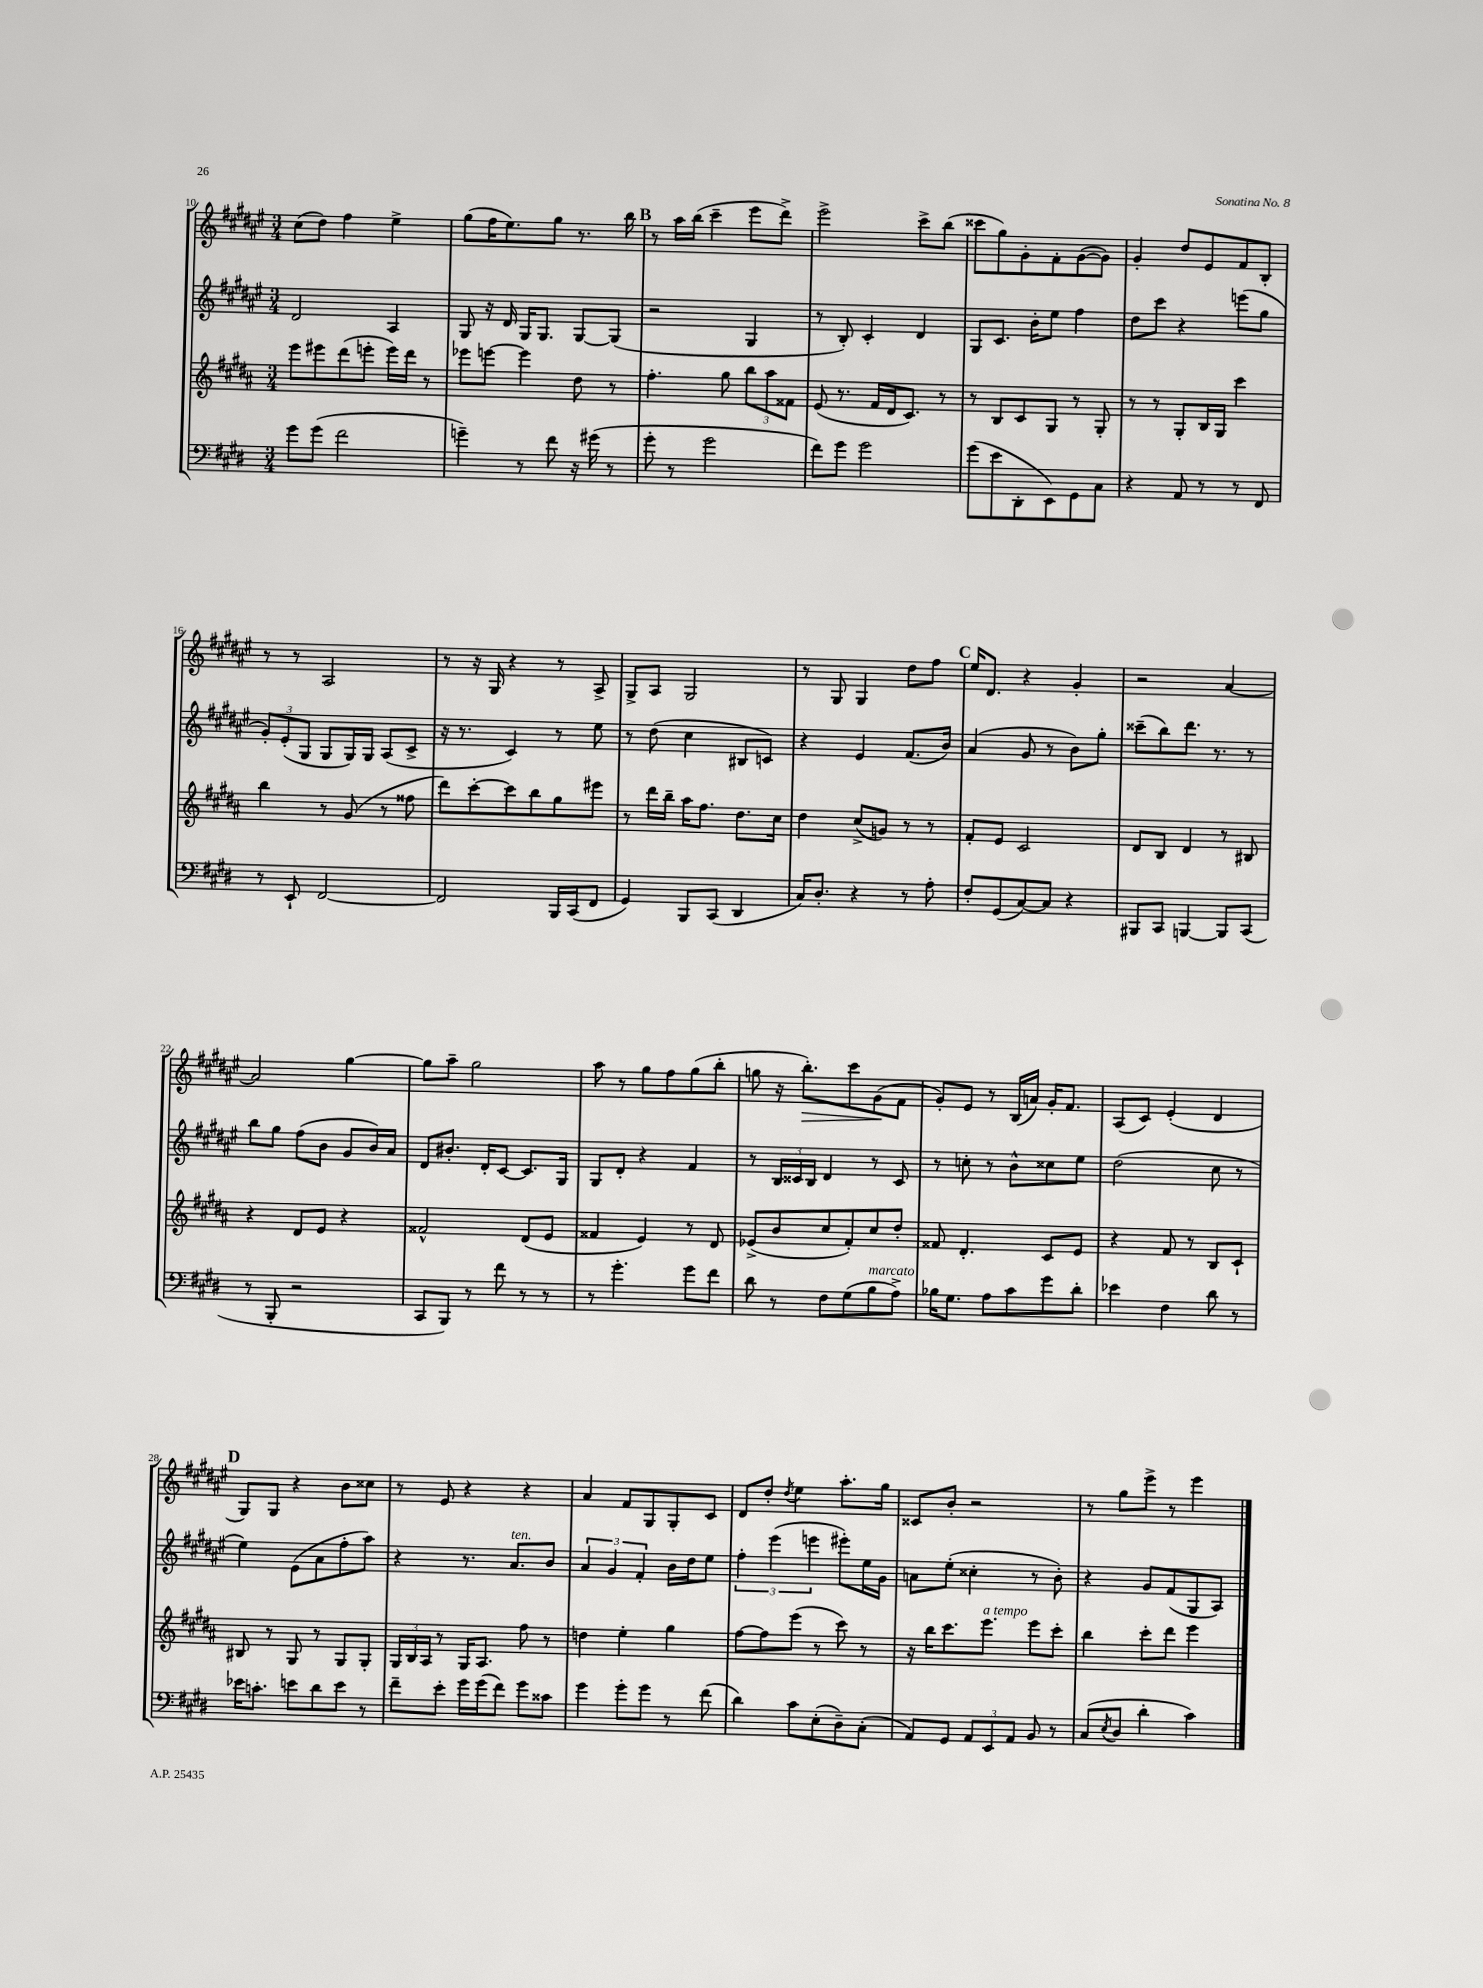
<<
\new StaffGroup <<
\new Staff = "s0" {
    \clef treble \key fis \major \numericTimeSignature \time 3/4
    cis''8( dis''8) fis''4 eis''4-> |
    gis''8( fis''16 eis''8.) gis''8 r8. b''16 |
    \mark \markup { \bold "B" } r8 ais''16 b''16( cis'''4-- eis'''8 dis'''8->) |
    eis'''2-> cis'''8-> b''8( |
    cisis'''8 gis''8) gis'8-. fis'8-. gis'8~( gis'8) |
    gis'4-. dis''8 eis'8 fis'8 b8-. |
    r8 r8 ais2 |
    r8 r16 gis16 r4 r8 ais8-> |
    gis8-> ais8 gis2 |
    r8 gis8 gis4 dis''8 fis''8 |
    \mark \markup { \bold "C" } eis''16 dis'8. r4 gis'4-. |
    r2 ais'4~ |
    ais'2 gis''4~ |
    gis''8 ais''8-- gis''2 |
    ais''8 r8 gis''8 fis''8 gis''8( b''8-. |
    g''8 r16 b''8.-.\>) cis'''8 gis'8\!( fis'8 |
    gis'8-.) eis'8 r8 b16( a'16) gis'16-. fis'8. |
    ais8( cis'8) eis'4-.( dis'4 |
    \mark \markup { \bold "D" } gis8) gis8 r4 b'8 cisis''8 |
    r8 eis'8 r4 r4 |
    ais'4 fis'8 gis8 gis8-. cis'8 |
    dis'8 dis''8-. \acciaccatura { dis''8 } eis''4 ais''8.-. gis''16 |
    cisis'8 b'8-. r2 |
    r8 gis''8 eis'''8-> r8 eis'''4 \bar "|." |
}
\new Staff = "s1" {
    \clef treble \key fis \major \numericTimeSignature \time 3/4
    dis'2 ais4 |
    gis8 r16 dis'16 gis16 gis8. gis8~ gis8( |
    \mark \markup { \bold "B" } r2 gis4 |
    r8 b8-.) cis'4-. dis'4 |
    gis8 cis'8. b'16-. eis''8 fis''4 |
    dis''8 cis'''8 r4 e'''8( gis''8 |
    \tuplet 3/2 { gis'8-.) eis'8-.( gis8 } gis8 gis16) gis16 ais8( cis'8-> |
    r16 r8. cis'4) r8 eis''8 |
    r8 dis''8( cis''4 bis8 c'8) |
    r4 eis'4 fis'8.( b'16) |
    \mark \markup { \bold "C" } ais'4( gis'8 r8 b'8) gis''8-. |
    cisis'''8--( b''8) dis'''8. r8. r8 |
    b''8 gis''8 fis''8( b'8 gis'8 b'16) ais'16 |
    dis'8 bis'8.-. dis'16-. cis'8~ cis'8. gis16 |
    gis8 dis'8-. r4 fis'4 |
    r8 \tuplet 3/2 { b16 cisis'16 b16 } dis'4 r8 cisis'8 |
    r8 c''8-. r8 b'8-^ cisis''8 eis''8 |
    dis''2( cis''8 r8 |
    \mark \markup { \bold "D" } eis''4) eis'8( ais'8 fis''8-. ais''8) |
    r4 r8. ais'8.^\markup { \italic "ten." } b'8 |
    \tuplet 3/2 { ais'4 gis'4 fis'4-. } b'16 dis''16 eis''8 |
    \tuplet 3/2 { fis''4-. eis'''4( e'''4 } eis'''8-.) eis''16 gis'16 |
    a'8 eis''8-.( cisis''4-. r8 b'8-.) |
    r4 gis'8 fis'8( gis8 ais8) \bar "|." |
}
\new Staff = "s2" {
    \clef treble \key b \major \numericTimeSignature \time 3/4
    e'''8 eis'''8 dis'''8( e'''8-. e'''16) dis'''16 r8 |
    ees'''8 e'''8~ e'''4 dis''8 r8 |
    \mark \markup { \bold "B" } fis''4.-. gis''8 \tuplet 3/2 { b''8 ais''8 fisis'8 } |
    e'8( r8. fis'16 dis'16 cis'8.) r8 |
    r8 b8 cis'8 gis8 r8 gis8-. |
    r8 r8 gis8-. b16 gis16 cis'''4 |
    b''4 r8 gis'8( r8 fisis''8 |
    dis'''8) cis'''8~-. cis'''8 b''8 gis''8 eis'''8 |
    r8 dis'''16 b''16-- ais''16 fis''8. dis''8. cis''16 |
    dis''4 cis''8->( g'8) r8 r8 |
    \mark \markup { \bold "C" } fis'8-. e'8 cis'2 |
    dis'8 b8 dis'4 r8 bis8 |
    r4 dis'8 e'8 r4 |
    fisis'2-^ dis'8( e'8 |
    fisis'4 e'4) r8 dis'8 |
    ees'8->( b'8 cis''8 fis'8-.) cis''8 dis''8-. |
    fisis'8 dis'4.-. cis'8 e'8 |
    r4 fis'8 r8 b8 cis'8-! |
    \mark \markup { \bold "D" } bis8 r8 gis8 r8 gis8 gis8-. |
    \tuplet 3/2 { gis16 b16 ais16 } r8 gis16 ais8. fis''8 r8 |
    d''4 e''4-. gis''4 |
    fis''8~ fis''8 e'''8( r8 cis'''8) r8 |
    r16 b''16 cis'''8. e'''8.^\markup { \italic "a tempo" } e'''8 cis'''8-. |
    b''4 cis'''8-. dis'''8 e'''4 \bar "|." |
}
\new Staff = "s3" {
    \clef bass \key e \major \numericTimeSignature \time 3/4
    gis'8 gis'8( fis'2 |
    g'4--) r8 fis'8 r16 gis'16( r8 |
    \mark \markup { \bold "B" } gis'8-. r8 gis'2 |
    fis'8) gis'8 gis'2 |
    gis'8( e'8 dis,8-. e,8) gis,8 cis8 |
    r4 a,8 r8 r8 fis,8 |
    r8 e,8-! fis,2~ |
    fis,2 b,,16 cis,16( fis,8 |
    gis,4) b,,8 cis,8( dis,4 |
    cis16) dis8.-. r4 r8 a8-. |
    \mark \markup { \bold "C" } fis8-. gis,8( cis8~) cis8 r4 |
    bis,,8 cis,8 b,,4~ b,,8 cis,8( |
    r8 b,,8-. r2 |
    cis,8 b,,8) r8 fis'8 r8 r8 |
    r8 gis'4.-. gis'8 fis'8 |
    dis'8 r8 fis8 gis8( b8^\markup { \italic "marcato" } a8->) |
    bes16 gis8. a8 cis'8 gis'8 dis'8-. |
    ees'4 fis4 dis'8 r8 |
    \mark \markup { \bold "D" } ees'16 c'8.-. e'8 dis'8 e'8 r8 |
    fis'8-- e'8-. gis'16 gis'16( fis'8) gis'8 cisis'8 |
    gis'4 gis'8-. gis'8 r8 fis'8( |
    dis'4) cis'8 e8-.( dis8--) cis8-.( |
    a,8) gis,8 \tuplet 3/2 { a,8 e,8 a,8 } b,8 r8 |
    cis8( \acciaccatura { e8 } dis8 dis'4-. cis'4) \bar "|." |
}
>>
>>
\layout { \context { \Score currentBarNumber = #10 } }
